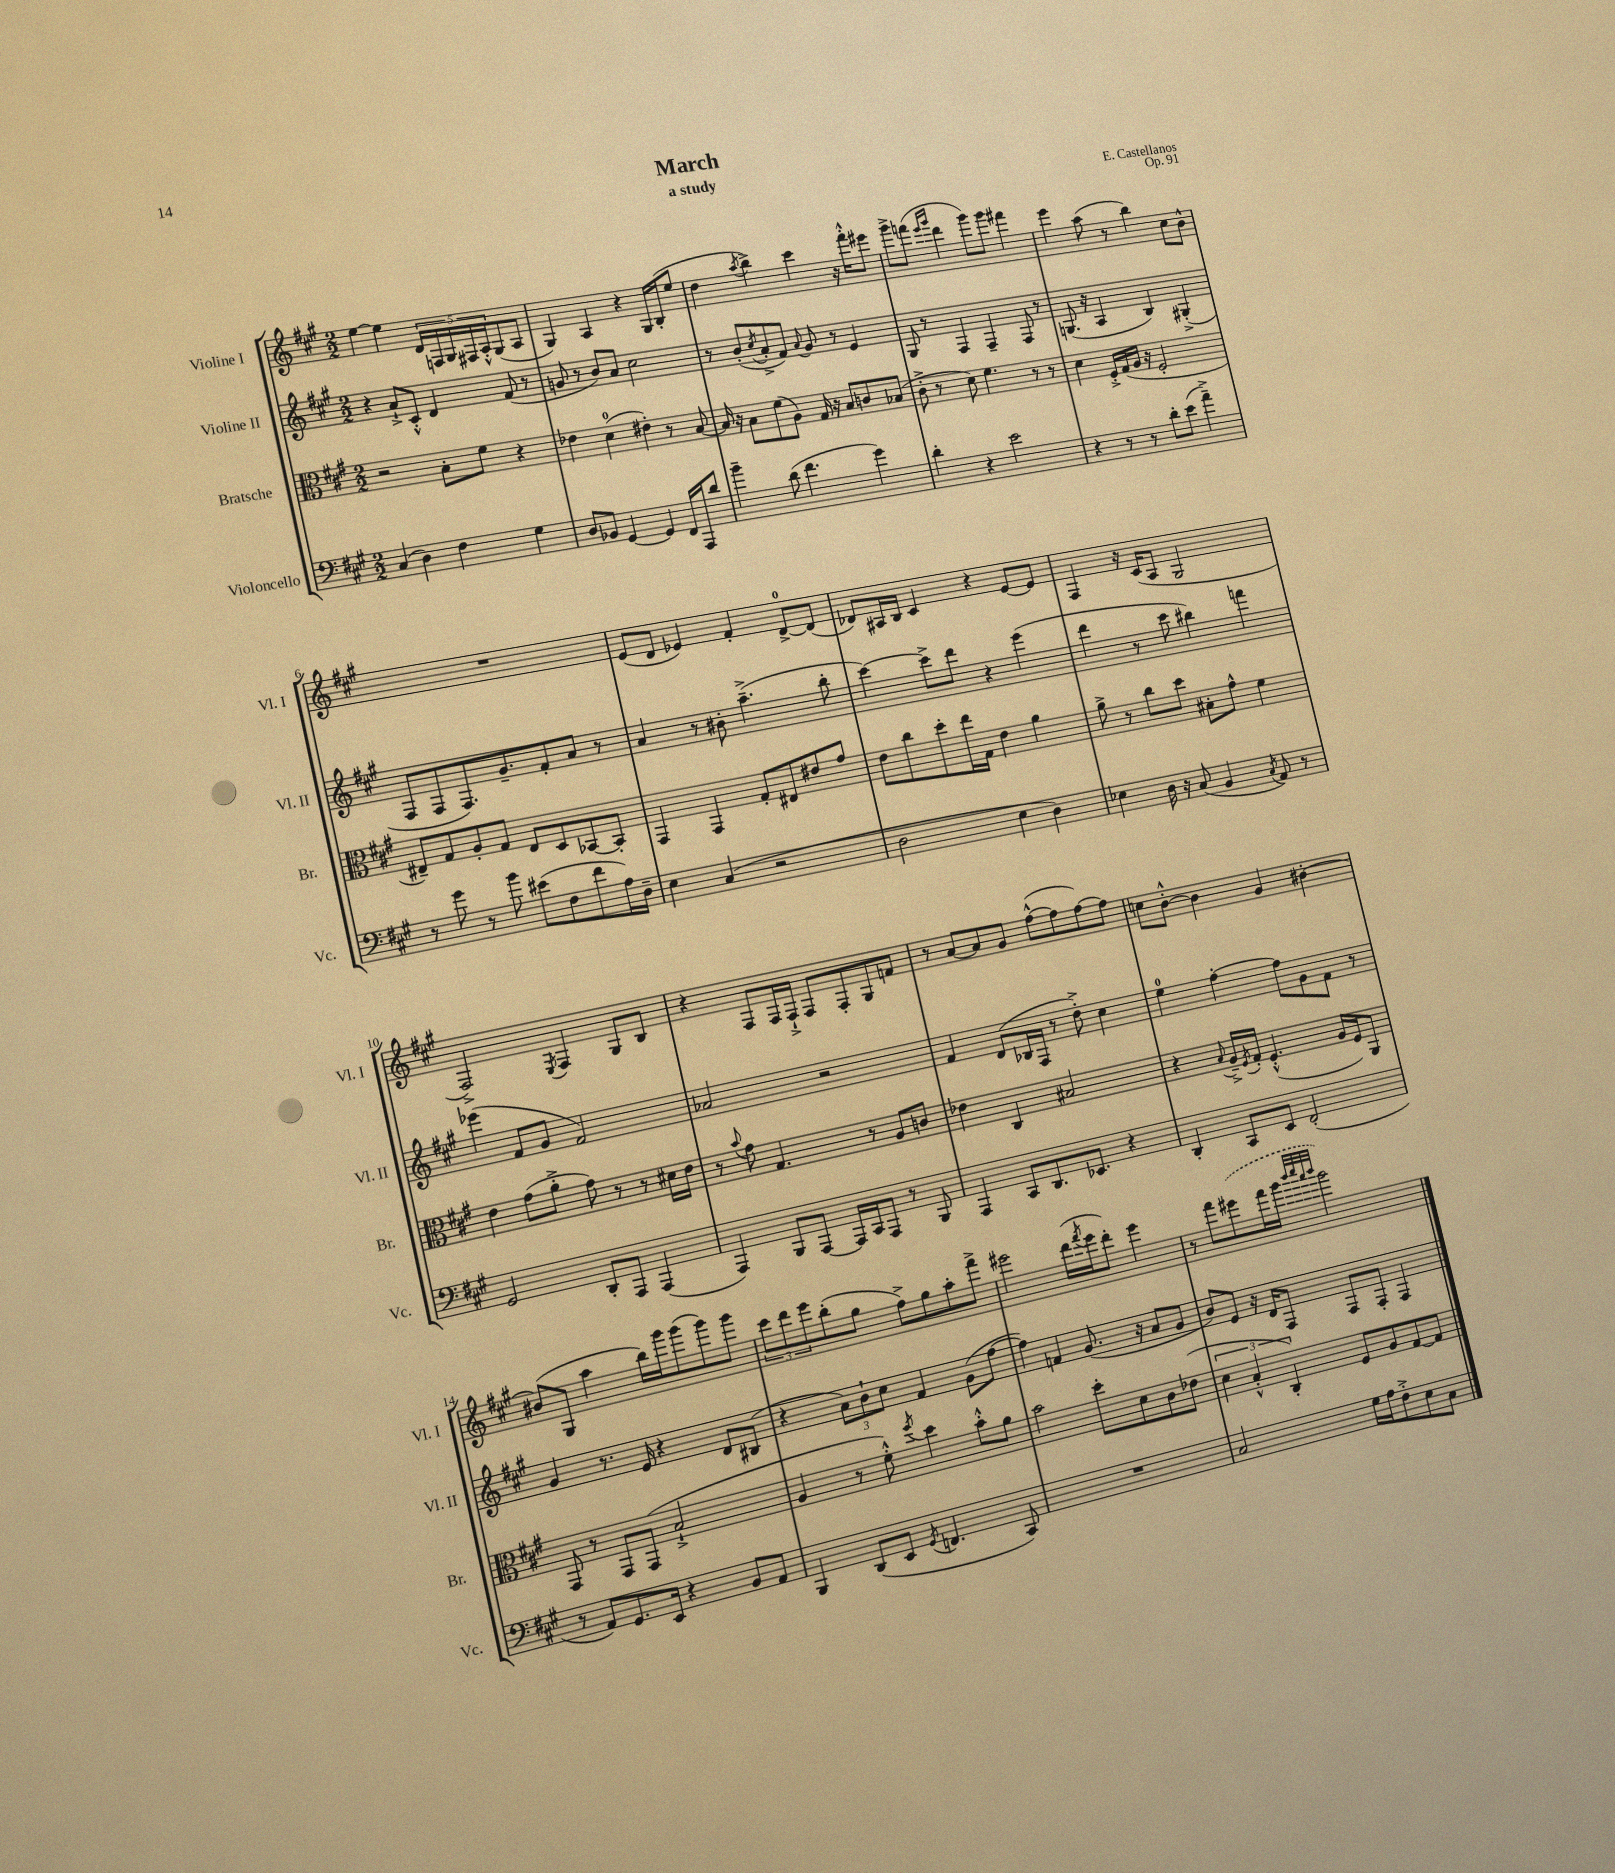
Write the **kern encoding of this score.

**kern	**kern	**kern	**kern
*staff4	*staff3	*staff2	*staff1
*clefF4	*clefC3	*clefG2	*clefG2
*k[f#c#g#]	*k[f#c#g#]	*k[f#c#g#]	*k[f#c#g#]
*M2/2	*M2/2	*M2/2	*M2/2
(4C#	2r	4r	[4ee
4D)	.	8a`^	4ee]
.	.	8c#'^^	.
4F#	8B'	4d	20d
.	.	.	20F
.	.	.	20G#
.	8f#	.	.
.	.	.	20F#
.	.	.	20A'^^
4G#	4r	(8f#	(8G#
.	.	8r	8A
=	=	=	=
8D	4e-	8g	4G#)
8BB-	.	8r	.
[4GG#	(4d	8b)	4A
.	.	8a	.
4GG#]	4e#')	2cc#	4r
16FF#	8r	.	16G#
16AAA	.	.	(16B'
8d	[8B	.	8ee
=	=	=	=
4b~	16B]	8r	4dd
.	16r	.	.
.	8B	(8b'	.
.	.	8qcc#	8qaa
(8d	(8f#	8a'^	4bb^)
4.f#	8A)	8f#)	.
.	.	8qqa	.
.	16G#	8g#	4ccc#
.	16r	.	.
.	8B	8r	.
4g#)	8c	4e	16r
.	.	.	16fff#'^^
.	(8B-	.	8eee#
=	=	=	=
4d'	8c#'^	8G#	8ggg#^
.	8r	8r	(8fff
.	.	.	16qqeee
.	.	.	16qqggg#
4r	8d)	4F#	4ddd
.	4.f#	.	.
2e	.	4F#~	8ggg#)
.	.	.	8ggg#
.	8r	8F#	4fff#
.	8r	8r	.
=	=	=	=
4r	4d	(8.G	4eee
.	.	16r	.
8r	16F#'^	4A	(8aa
.	(16G#	.	.
8r	16A	.	8r
.	16r	.	.
8d'	2F#'	4B)	4bb)
(8e	.	.	.
4a~^)	.	(4G#'^	8cc#
.	.	.	8b^^
=	=	=	=
8r	8E#~)	8F#	1r
8g#	8G#	8F#	.
8r	8A'	8.F#)	.
8b	8G#	.	.
.	.	8.g#~	.
(8e#	8E#	.	.
8F#	8D	8f#'	.
8f#	[8BB-	8a	.
16A)	8BB-']	8r	.
16D~	.	.	.
=	=	=	=
4E	4GG#	4a	(8e
.	.	.	8d
(4C#	4GG#	8r	4e-)
.	.	8b#'	.
2r	8G#'	(4.aa~^	4f#'
.	8E#	.	.
.	8e#	.	[8d^
.	8g#	8bb'	(8d]
=	=	=	=
2D	8e	[4ccc#)	8d-)
.	8cc#	.	16A#
.	.	.	16B
.	8dd'	8ccc#^]	4c#
.	16ee	8ddd	.
.	16G#	.	.
4E	4e	4r	4r
4D)	4a	(4eee	[8e
.	.	.	8e]
=	=	=	=
4E-	8a^	4ddd	4F#
.	8r	.	.
16D	8cc#	8r	16r
16r	.	.	(16c#
(8C#	8dd	8ccc#	8A
4BB	8B#'	4bb#)	2G#
.	8g#^^	.	.
8qC#	.	.	.
8AA)	4f#	4fff	.
8r	.	.	.
=	=	=	=
2GG#	4e	(4eee-	2F#^)
.	(8g#	8f#	.
.	8a'^	8g#	.
.	.	.	8qE
8DD'	8g#)	2f#)	4F#
8AAA	8r	.	.
(4AAA	8r	.	8G#
.	16d#	.	8B
.	16e	.	.
=	=	=	=
4AAA)	8r	2a-	4r
.	8qqb	.	.
.	8g#	.	.
8BBB	4.G#	.	8F#
[8AAA	.	.	16F#
.	.	.	16F#`^
16AAA]	.	2r	8F#
16CC#	.	.	.
8AAA	8r	.	8F#'
8r	8A	.	8G#
8BBB	8c	.	8f
=	=	=	=
4AAA	4e-	4f#	8r
.	.	.	[8a
8CC#	4C#	(8d	8a]
8.DD	.	16B-	8g#
.	.	16F#	.
.	2B#	8r	([8ff#^^
8.EE-	.	.	.
.	.	8dd'^)	8ff#]
4r	.	4cc#	[8ff#)
.	.	.	8ff#]
=	=	=	=
4DD'	4r	4ee	8cc
.	.	.	[8b'^^
.	8qqB	.	.
8CC#	16A~^	[4ff#'	4b]
.	8qF#	.	.
.	16G#'	.	.
8EE	(4.F#'^^	.	.
(2FF#'	.	8ff#]	4g#
.	.	8g#	.
.	16A	8f#	[4b#'
.	16F#)	.	.
.	8AA	8r	.
=	=	=	=
8r	8GG#	4g#	(8b#]
8AA)	8r	.	8G#
8.GG#	8GG#	8.r	4aa
.	(8GG#	.	.
16EE	.	16e	.
4r	2B`^	4r	16bb)
.	.	.	16ggg#
.	.	.	(8ggg#
8BB	.	8d	8ggg#)
8AA	.	(8B#	8ggg#
=	=	=	=
4BBB	4A	4r	12ccc#
.	.	.	12ddd
.	.	.	12eee
(8DD	8r	12a)	(8bb'
.	.	12b`	.
8EE	8f#'^^)	.	8gg#
.	.	12cc#	.
8qGG#	8qff#	.	.
4.FF	4dd	4f#	8ff#^)
.	.	.	8gg#
.	8b'^^	(8g#	8aa'
8CC#)	8a	[8ff#	8fff#^
=	=	=	=
1r	2b	4ff#])	2eee#
.	.	4f	.
.	8dd'	(8.g#	(16ddd
.	.	.	8qfff#
.	.	.	16eee#
.	8d	.	8ddd')
.	.	16r	.
.	8c#	8a	4eee#
.	(8e-	8g#	.
=	=	=	=
2C#	6d	8b)	8r
.	.	8e	8fff#
.	6B'^^	.	.
.	.	16r	(8eee#
.	.	16d	.
.	6C#')	.	.
.	.	8F#	16fff#
.	.	.	16ggg#
.	.	.	32qqbbb
.	.	.	32qqcccc#
.	.	.	32qqaaa
.	.	.	32qqbbb
16G#	8F#	8F#	2ggg#)
16A	.	.	.
8F#'^	8A	8F#'	.
8E	[8G#	4F#	.
8C#	8G#]	.	.
==	==	==	==
*-	*-	*-	*-
